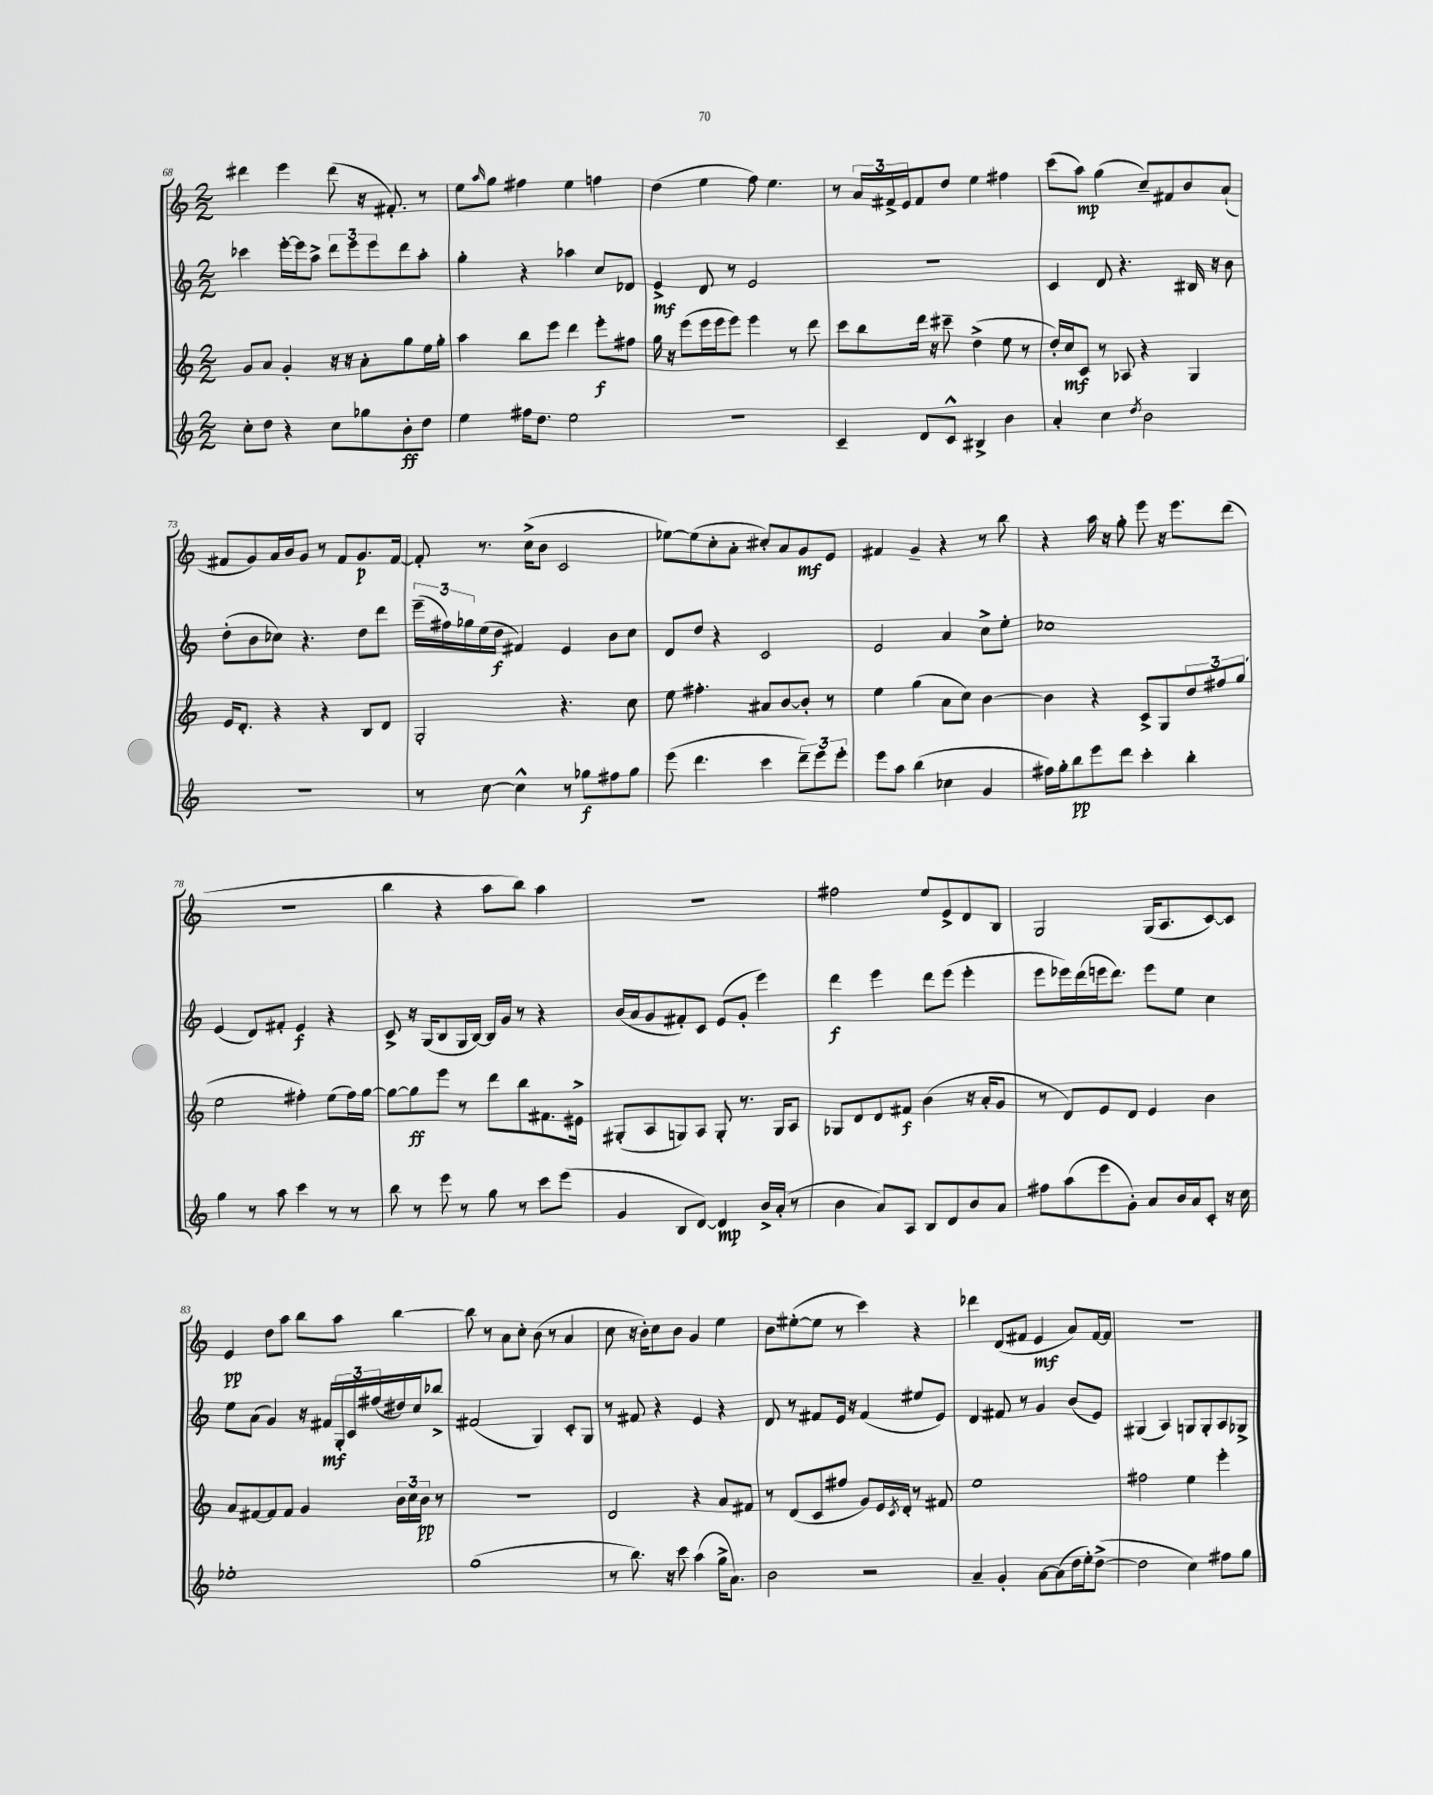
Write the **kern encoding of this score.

**kern	**kern	**kern	**kern
*staff4	*staff3	*staff2	*staff1
*clefG2	*clefG2	*clefG2	*clefG2
*k[]	*k[]	*k[]	*k[]
*M2/2	*M2/2	*M2/2	*M2/2
8cc'	8g	4ccc-	4ddd#
8dd	8a	.	.
4r	4g'	[16eee'	4eee
.	.	16eee]	.
.	.	8aa^	.
8cc	16r	12ddd	(8ddd#
.	16r	.	.
.	.	12eee	.
8gg-	8a'	.	16r
.	.	12eee	.
.	.	.	8.f#')
8b'	8gg	8ddd	.
8dd	16ee	8aa'	8r
.	16gg'	.	.
=	=	=	=
4ee	4aa	4gg'	8ee
.	.	.	16qqaa
.	.	.	8gg
16ff#	8bb	4r	4ff#
8.dd	.	.	.
.	8eee	.	.
2ee	4ddd	4aa-	4ee
.	8eee'	8cc	4ff
.	8ff#	8d-	.
=	=	=	=
1r	16gg	4e^	(4dd
.	16r	.	.
.	(8eee	.	.
.	16eee	8d	4ee
.	16eee	.	.
.	8eee)	8r	.
.	4eee	2e	8ff)
.	.	.	4.ee
.	8r	.	.
.	8ddd	.	.
=	=	=	=
4c~	8ccc	1r	8r
.	8bb	.	24a
.	.	.	24f#^
.	.	.	24e
8d	16ddd	.	8f#
.	16r	.	.
8c^^	8ccc#~	.	8dd
4B#^	(4dd^	.	4ee
4b	8ee	.	4ff#
.	8r	.	.
=	=	=	=
4a'	16dd')	4c	(8ccc
.	16cc	.	.
.	8c	.	8aa)
4cc	8r	8d	(4gg
.	8A-	4.r	.
8qdd	.	.	.
2b	4r	.	8cc~)
.	.	.	8f#
.	4G	16B#	8b
.	.	16r	.
.	.	8b	(8a`
=	=	=	=
1r	16e	(8dd'	8f#
.	8.d'	.	.
.	.	8b	8g)
.	4r	8cc-)	16a
.	.	.	16b
.	.	4.r	8g
.	4r	.	8r
.	.	.	8f#
.	8B	8dd	8.g
.	8d	8ddd	.
.	.	.	[16f#
=	=	=	=
8r	2G'	(24eee~	8f#']
.	.	24ff#)	.
.	.	24gg-	.
[8cc	.	(16ee	8.r
.	.	16dd	.
4cc^^]	.	4f#)	.
.	.	.	(16cc^
.	.	.	8b
8r	4.r	4e	2c
8gg-	.	.	.
8ff#	.	8b	.
8gg-	8cc	8cc	.
=	=	=	=
(8eee	8ee	8d	[8ee-)
4.ddd	4.ff#'	8dd	(8ee-]
.	.	4r	8cc'
.	.	.	8a'
4ccc	8a#	2c	8cc#')
.	[8b	.	8a
12ddd~)	8b']	.	8g
12eee	.	.	.
.	8r	.	8e
12eee'	.	.	.
=	=	=	=
8eee	4ee	2e	4f#
8aa	.	.	.
(4bb	(4gg	.	4g~
4cc-	8a	4a	4r
.	8cc)	.	.
4g	[4b	8cc^	8r
.	.	8ee'	8bb
=	=	=	=
16ff#)	4b]	1cc-	4r
16gg'	.	.	.
8bb	.	.	.
8eee	4r	.	16aa
.	.	.	16r
8ddd	.	.	8gg'
4ccc'	8c^	.	8eee
.	8G	.	16r
.	.	.	8.eee
4bb'	12dd	.	.
.	12ff#	.	.
.	.	.	(8ddd
.	(12gg	.	.
=	=	=	=
4gg	2ee	(4e	1r
8r	.	8d)	.
8aa	.	8f#'	.
4ccc	4ff#')	4e	.
8r	(8ee	4r	.
8r	16ff#)	.	.
.	[16gg	.	.
=	=	=	=
8bb	8gg_	8c^	4bb
8r	8gg]	16r	.
.	.	(16G	.
8eee	8eee	8B	4r
8r	8r	16G	.
.	.	[16B)	.
8gg	8ddd	16B]	8aa
.	.	16g	.
8r	8bb	8r	8bb)
8ccc	8.f#	4r	4aa
(8eee	.	.	.
.	16e#^	.	.
=	=	=	=
4g	(8G#'	(16b	1r
.	.	16a	.
.	8A	8g	.
8B	8G)	8f#')	.
[8d)	8A	8c	.
4d]	8G'	(8e	.
.	8.r	8g'	.
16b^	.	4eee)	.
(16a'	16G	.	.
8r	8A	.	.
=	=	=	=
4b	8G-	4ddd	2ff#
.	8d	.	.
8a)	8d	4eee	.
8A	8f#	.	.
8B	(4b	8ddd	8ee
8d	.	(8eee	8e^
8b	16r	4eee'	8d
.	16a'	.	.
8a	8g	.	8B
=	=	=	=
8ff#	8r	8eee	2G
(8aa	8d)	16eee-)	.
.	.	(16ddd	.
8eee	8e	16eee	.
.	.	8.ddd)	.
8g')	8d	.	.
8a	4e	8eee	(16G
.	.	.	8.A
16b	.	8ee	.
16a	.	.	.
8c'	4b	4cc	[8c)
16r	.	.	8c]
16cc	.	.	.
=	=	=	=
1ee-'	8a	8ee	4e
.	[8f#	(8a	.
.	8f#]	4g)	8dd
.	8f#	.	8aa
.	4g	16r	8bb
.	.	16f#	.
.	.	24G'	8aa
.	.	24c	.
.	.	(24ff#	.
.	24b	16dd#)	[4bb
.	24cc	.	.
.	.	16cc	.
.	24b	.	.
.	8r	8bb-^	.
=	=	=	=
(1gg	1r	(2f#	8bb]
.	.	.	8r
.	.	.	8a
.	.	.	8cc'
.	.	4G)	(8b
.	.	.	8r
.	.	8c'	4a
.	.	8G	.
=	=	=	=
8r	2d	8r	8cc
8.bb)	.	8f#	16r
.	.	.	16b')
.	.	4r	8cc
16r	.	.	.
8ccc	.	.	8b
(4aa	4r	4e	4g
16gg^	8a	4r	4ee
8.a)	.	.	.
.	8f#	.	.
=	=	=	=
2b	8r	8d	8b
.	(8d	8r	([8ee#'
.	8c	8f#	8ee#]
.	8ff#	16e	8r
.	.	16r	.
2r	8g)	(4f#	4ccc)
.	16e	.	.
.	8qc	.	.
.	16d'	.	.
.	8r	8ee#	4r
.	8f#	8e)	.
=	=	=	=
4a~	1ee	4d	4ddd-
4g'	.	8f#	(8d
.	.	8r	8f#
[8a	.	4g	4e
(8a]	.	.	.
16dd	.	(8b	8a)
16ee')	.	.	.
([8dd^	.	8e)	[16f#
.	.	.	16f#]
=	=	=	=
2dd]	2ff#	(4G#	1r
.	.	4A)	.
4cc)	4ee	8G	.
.	.	8G'	.
8ff#	4eee'	8A	.
8gg	.	8G-^	.
==	==	==	==
*-	*-	*-	*-
